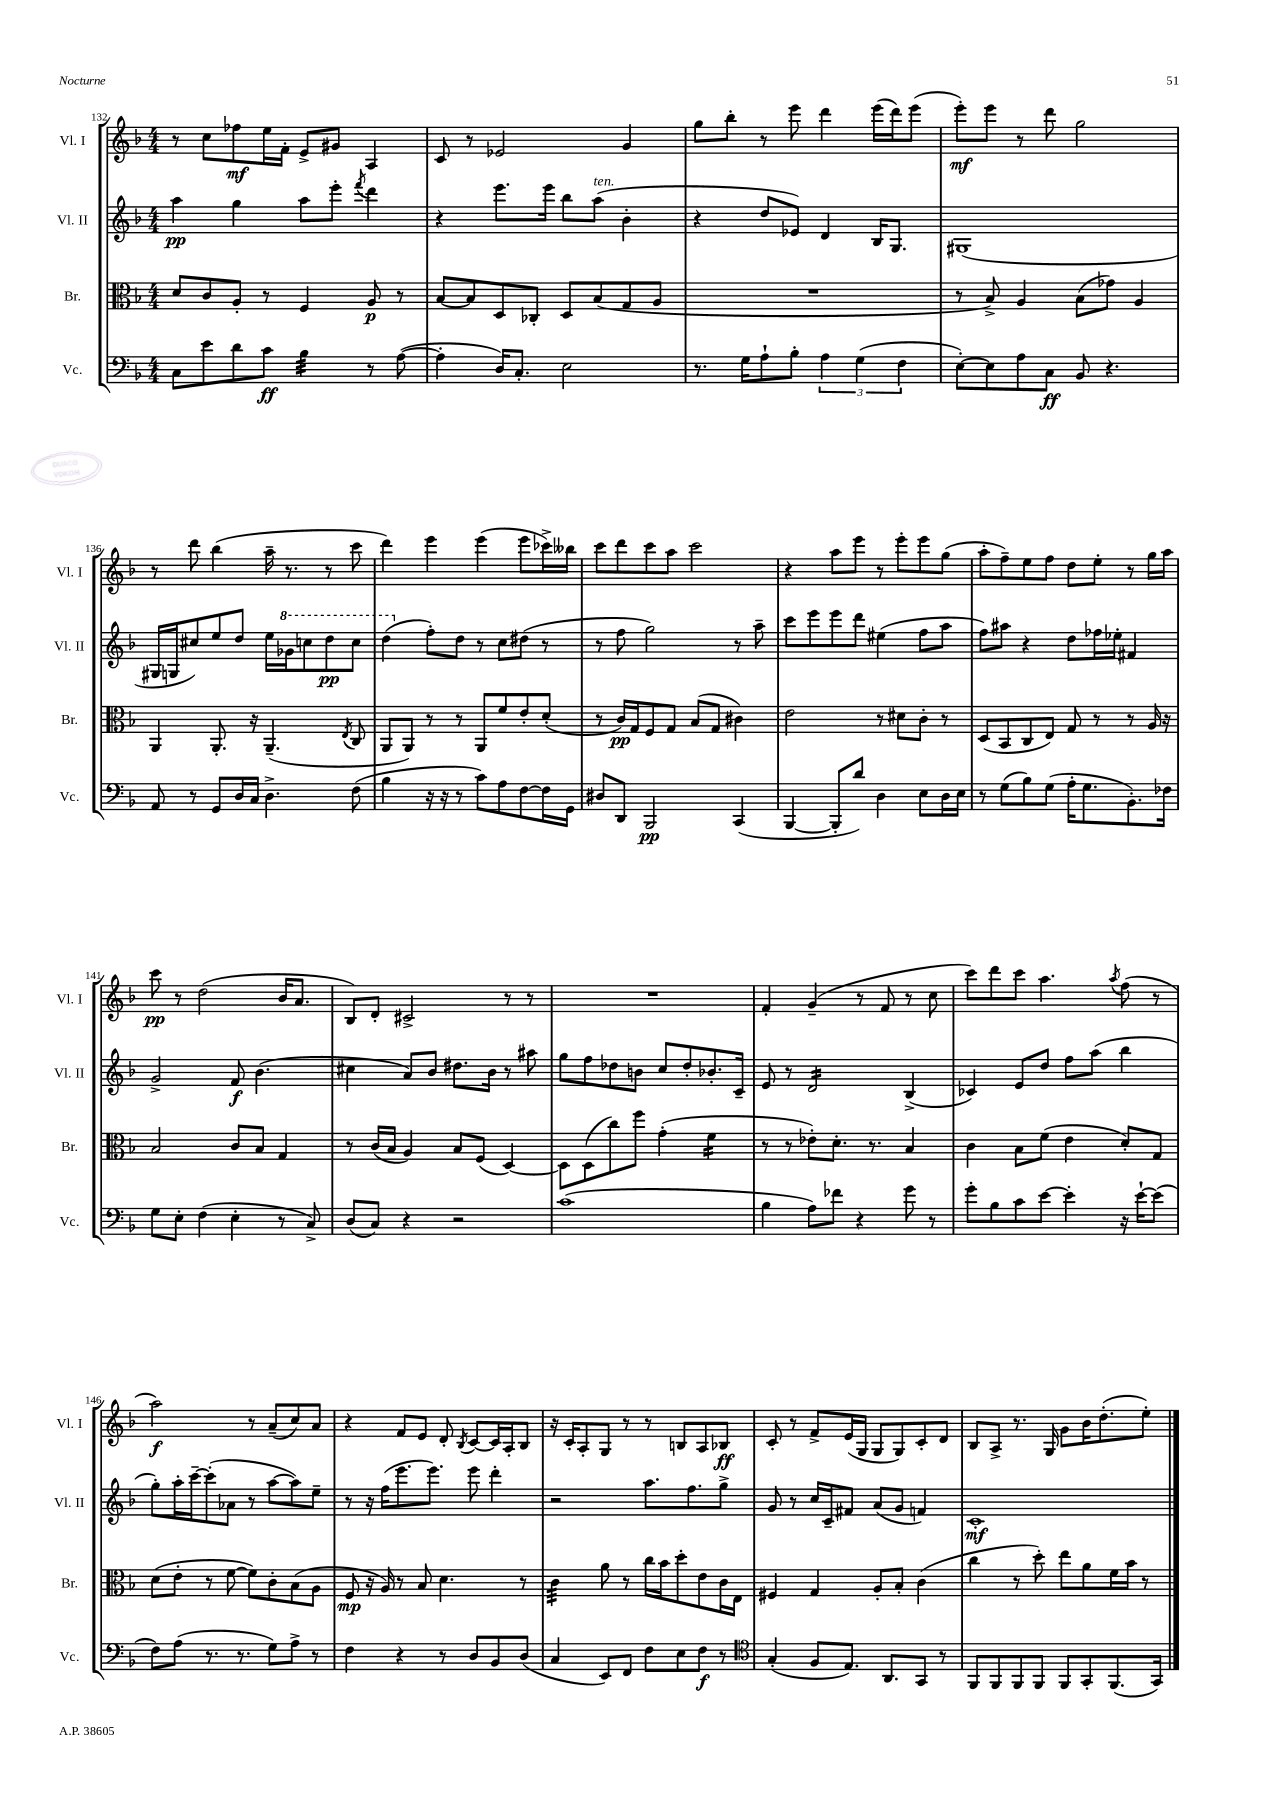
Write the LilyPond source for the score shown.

<<
\new StaffGroup <<
\new Staff = "s0" \with { instrumentName = "Vl. I" shortInstrumentName = "Vl. I" } {
    \clef treble \key f \major \numericTimeSignature \time 4/4
    \autoBeamOff r8 c''8[ fes''8\mf e''16 f'16]-. e'8[-> gis'8] a4 |
    c'8 r8 ees'2 g'4 |
    g''8[ bes''8]-. r8 e'''8 d'''4 e'''16[( d'''16) e'''8]( |
    e'''8[-.\mf) e'''8] r8 d'''8 g''2 |
    r8 d'''8 bes''4( a''16-- r8. r8 c'''8 |
    d'''4) e'''4 e'''4( e'''8[ ces'''16->) beses''16] |
    c'''8[ d'''8 c'''8 a''8] c'''2 |
    r4 a''8[ e'''8] r8 e'''8[-. e'''8 g''8]( |
    a''8[-. f''8--) e''8 f''8] d''8[ e''8]-. r8 g''16[ a''16] |
    c'''8\pp r8 d''2( bes'16[ a'8.] |
    bes8[) d'8]-. cis'2-> r8 r8 |
    R1 |
    f'4-. g'4--( r8 f'8 r8 c''8 |
    c'''8[) d'''8 c'''8] a''4. \acciaccatura { a''8 } f''8( r8 |
    a''2\f) r8 a'8[--( c''8) a'8] |
    r4 f'8[ e'8] d'8-. \acciaccatura { bes8 } c'8[~ c'16 a16-. bes8] |
    r16 c'16[-. a8-. g8] r8 r8 b8[ a8 bes8]\ff |
    c'8-. r8 f'8[-> e'16( g16] g8[ g8) c'8-. d'8] |
    bes8[ a8]-> r8. g16 g'8[ bes'16 d''8.-.( e''8]-.) \bar "|." |
}
\new Staff = "s1" \with { instrumentName = "Vl. II" shortInstrumentName = "Vl. II" } {
    \clef treble \key f \major \numericTimeSignature \time 4/4
    \autoBeamOff a''4\pp g''4 a''8[ e'''8]-. \acciaccatura { f'''8 } d'''4 |
    r4 e'''8.[ e'''16] bes''8[ a''8]^\markup { \italic "ten." }( bes'4-. |
    r4 d''8[ ees'8]) d'4 bes16[ g8.] |
    gis1( |
    gis16[ g16 cis''8) e''8 d''8] e''16[ \ottava #1 ges''16 c'''!8 d'''8\pp c'''8] |
    d'''4( \ottava #0 f''8[-.) d''8] r8 c''8[ dis''8]( r8 |
    r8 f''8 g''2) r8 a''8-- |
    c'''8[ e'''8 e'''8 d'''8] eis''4( f''8[ a''8] |
    f''8[) ais''8] r4 d''8[ fes''16 ees''16]-. fis'4 |
    g'2-> f'8\f bes'4.( |
    cis''4 a'8[) bes'8] dis''8.[ bes'16] r8 ais''8 |
    g''8[ f''8 des''8 b'8] c''8[ des''8-. bes'8.-. c'16]-- |
    e'8 r8 d'2:16 bes4->( |
    ces'4) e'8[ d''8] f''8[ a''8]( bes''4 |
    g''8[-.) a''16-. c'''16~-- c'''8-.( aes'8] r8 a''8[~ a''8) e''8]-- |
    r8 r16 f''16[( e'''8. e'''8.]) e'''8 d'''4-. |
    r2 a''8.[ f''8. g''8]-> |
    g'8 r8 c''16[ c'16-- fis'8] a'8[( g'8] f'4) |
    c'1-.\mf \bar "|." |
}
\new Staff = "s2" \with { instrumentName = "Br." shortInstrumentName = "Br." } {
    \clef alto \key f \major \numericTimeSignature \time 4/4
    \autoBeamOff d'8[ c'8 a8]-. r8 f4 a8\p r8 |
    bes8[~ bes8 d8 ces8]-. d8[ bes8( g8 a8] |
    R1 |
    r8 bes8->) a4 bes8[( ges'8]) a4 |
    a,4 a,8.-. r16 a,4.--( \acciaccatura { e8 } c8 |
    a,8[ a,8]) r8 r8 a,8[ f'8 e'8-. d'8]-.( |
    r8 c'16[\pp) g16 f8 g8] bes8[( g8] cis'4) |
    e'2 r8 dis'8[ c'8]-. r8 |
    d8[( bes,8 c8 e8]) g8 r8 r8 a16 r16 |
    bes2 c'8[ bes8] g4 |
    r8 c'16[( bes16] a4) bes8[ f8]( d4~) |
    d8[ d8( c''8) f''8] g'4-.( f'4:16 |
    r8 r8 ees'8[-.) d'8.]-. r8. bes4 |
    c'4 bes8[ f'8]( e'4 d'8[-.) g8] |
    d'8[( e'8]-. r8 f'8~ f'8[) c'8-. bes8( a8] |
    f8\mp r16 a16) r8 bes8 d'4. r8 |
    c'4:32 a'8 r8 c''16[ bes'16 d''8-. e'8 c'16 e16] |
    fis4 g4 a8[-. bes8]-. c'4( |
    c''4 r8 d''8-.) e''8[ a'8 f'16 bes'16] r8 \bar "|." |
}
\new Staff = "s3" \with { instrumentName = "Vc." shortInstrumentName = "Vc." } {
    \clef bass \key f \major \numericTimeSignature \time 4/4
    \autoBeamOff c8[ e'8 d'8 c'8]\ff bes4:32 r8 a8~( |
    a4-. d16[) c8.]-. e2 |
    r8. g16[ a8-! bes8]-. \tuplet 3/2 { a4 g4( f4 } |
    e8[~-.) e8 a8 c8]\ff bes,8 r4. |
    a,8 r8 g,8[ d16 c16] d4.-> f8( |
    bes4 r16 r16 r8 c'8[) a8 f8~ f16 g,16] |
    dis8[ d,8] bes,,2\pp c,4( |
    bes,,4~ bes,,8[-. d'8]) d4 e8[ d16 e16] |
    r8 g8[( bes8) g8]( a16[-. g8. bes,8.-.) fes16] |
    g8[ e8]-. f4( e4-. r8 c8->) |
    d8[( c8]) r4 r2 |
    c'1( |
    bes4 a8[) fes'8] r4 g'8 r8 |
    g'8[-. bes8 c'8 e'8]~ e'4-. r16 e'16[~-! e'8]( |
    f8[) a8]( r8. r8. g8[) a8]-> r8 |
    f4 r4 r8 d8[ bes,8 d8]( |
    c4 e,8[) f,8] f8[ e8 f8]\f r8 |
    \clef tenor g4-.( f8[ e8.]) a,8.[ g,8] r8 |
    f,8[ f,8 f,8 f,8] f,8[ g,8-. f,8.( g,16]) \bar "|." |
}
>>
>>
\layout { \context { \Score currentBarNumber = #132 } }
